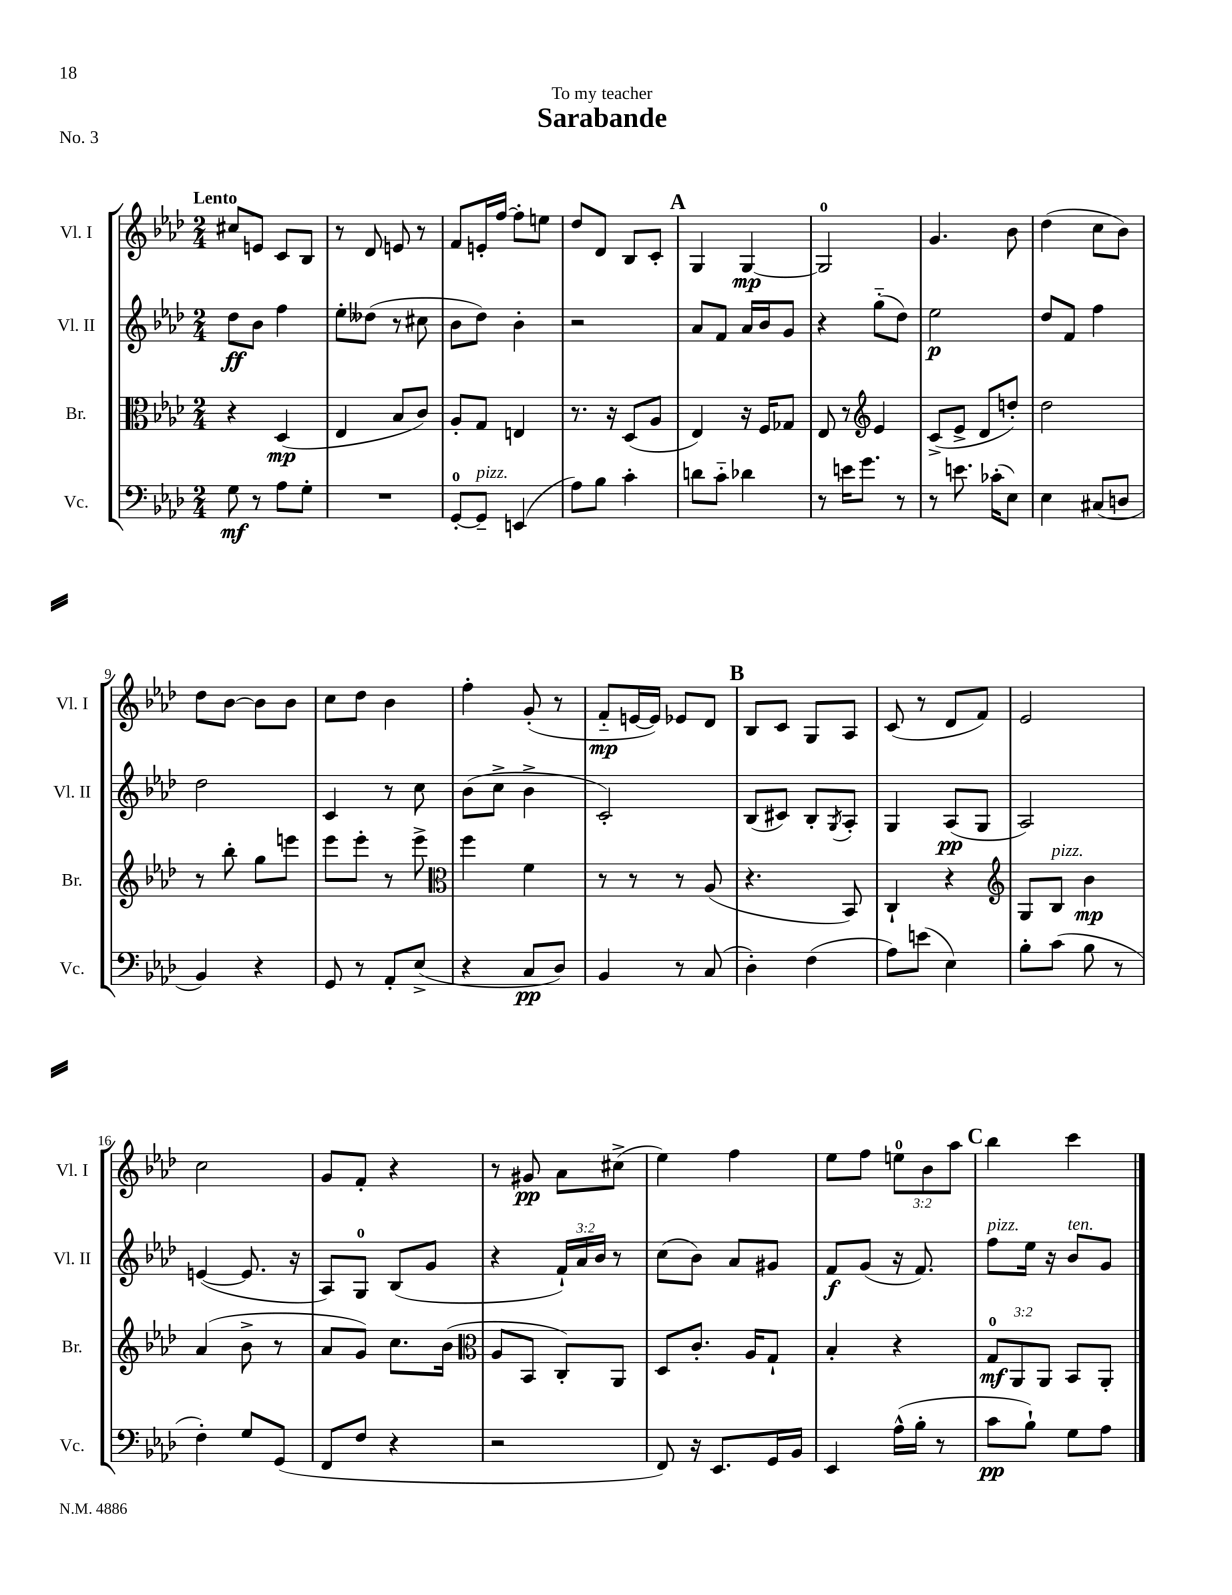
\header { title = "Sarabande" dedication = "To my teacher" piece = "No. 3" }
<<
\new StaffGroup <<
\new Staff = "s0" \with { instrumentName = "Vl. I" shortInstrumentName = "Vl. I" } {
    \clef treble \key aes \major \numericTimeSignature \time 2/4 \override Staff.TupletNumber.text = #tuplet-number::calc-fraction-text \tempo "Lento"
    cis''8 e'8 c'8 bes8 |
    r8 des'8 e'8 r8 |
    f'8 e'16-. f''16~ f''8-. e''8 |
    des''8 des'8 bes8 c'8-. |
    \mark \markup { \bold "A" } g4 g4~\mp |
    g2-0 |
    g'4. bes'8 |
    des''4( c''8 bes'8) |
    des''8 bes'8~ bes'8 bes'8 |
    c''8 des''8 bes'4 |
    f''4-. g'8-.( r8 |
    f'8-_\mp e'16~ e'16) ees'8 des'8 |
    \mark \markup { \bold "B" } bes8 c'8 g8 aes8 |
    c'8( r8 des'8 f'8) |
    ees'2 |
    c''2 |
    g'8 f'8-. r4 |
    r8 gis'8\pp aes'8 cis''8->( |
    ees''4) f''4 |
    ees''8 f''8 \tuplet 3/2 { e''8-0 bes'8 aes''8 } |
    \mark \markup { \bold "C" } bes''4 c'''4 \bar "|." |
}
\new Staff = "s1" \with { instrumentName = "Vl. II" shortInstrumentName = "Vl. II" } {
    \clef treble \key aes \major \numericTimeSignature \time 2/4 \override Staff.TupletNumber.text = #tuplet-number::calc-fraction-text
    des''8\ff bes'8 f''4 |
    ees''8-. deses''8( r8 cis''8 |
    bes'8 des''8) bes'4-. |
    r2 |
    \mark \markup { \bold "A" } aes'8 f'8 aes'16 bes'16 g'8 |
    r4 g''8-_( des''8) |
    ees''2\p |
    des''8 f'8 f''4 |
    des''2 |
    c'4 r8 c''8 |
    bes'8( c''8-> bes'4-> |
    c'2-.) |
    \mark \markup { \bold "B" } bes8( cis'8) bes8-. \acciaccatura { g8 } aes8-. |
    g4 aes8\pp( g8 |
    aes2) |
    e'4~( e'8. r16 |
    aes8) g8-0 bes8( g'8 |
    r4 \tuplet 3/2 { f'16-!) aes'16 bes'16 } r8 |
    c''8( bes'8) aes'8 gis'8 |
    f'8\f g'8( r16 f'8.) |
    \mark \markup { \bold "C" } f''8^\markup { \italic "pizz." } ees''16 r16 bes'8^\markup { \italic "ten." } g'8 \bar "|." |
}
\new Staff = "s2" \with { instrumentName = "Br." shortInstrumentName = "Br." } {
    \clef alto \key aes \major \numericTimeSignature \time 2/4 \override Staff.TupletNumber.text = #tuplet-number::calc-fraction-text
    r4 des4\mp( |
    ees4 bes8 c'8) |
    aes8-. g8 e4 |
    r8. r16 des8( aes8 |
    \mark \markup { \bold "A" } ees4) r16 f16 ges8 |
    ees8 r8 \clef treble ees'4 |
    c'8->( ees'8-> des'8 d''8-.) |
    des''2 |
    r8 bes''8-. g''8 e'''8 |
    ees'''8 ees'''8-. r8 ees'''8-> |
    \clef alto f''4 f'4 |
    r8 r8 r8 aes8( |
    \mark \markup { \bold "B" } r4. bes,8) |
    c4-! r4 |
    \clef treble g8 bes8^\markup { \italic "pizz." } bes'4\mp |
    aes'4( bes'8-> r8 |
    aes'8 g'8) c''8. bes'16( |
    \clef alto aes8 bes,8 c8-.) aes,8 |
    des8 c'8.-. aes16 g8-! |
    bes4-. r4 |
    \mark \markup { \bold "C" } \tuplet 3/2 { g8-0\mf aes,8 aes,8 } bes,8 aes,8-. \bar "|." |
}
\new Staff = "s3" \with { instrumentName = "Vc." shortInstrumentName = "Vc." } {
    \clef bass \key aes \major \numericTimeSignature \time 2/4
    g8\mf r8 aes8 g8-. |
    R2 |
    g,8-0~-. g,8--^\markup { \italic "pizz." } e,4( |
    aes8) bes8 c'4-. |
    \mark \markup { \bold "A" } d'8 c'8-_ des'4 |
    r8 e'16 g'8. r8 |
    r8 e'8. ces'16-.( ees8) |
    ees4 cis8( d8 |
    bes,4) r4 |
    g,8 r8 aes,8-. ees8->( |
    r4 c8\pp des8) |
    bes,4 r8 c8( |
    \mark \markup { \bold "B" } des4-.) f4( |
    aes8) e'8( ees4) |
    bes8-. c'8( bes8 r8 |
    f4-.) g8 g,8( |
    f,8 f8 r4 |
    r2 |
    f,8) r16 ees,8. g,16 bes,16 |
    ees,4 aes16-^( bes16-. r8 |
    \mark \markup { \bold "C" } c'8\pp bes8-!) g8 aes8 \bar "|." |
}
>>
>>
